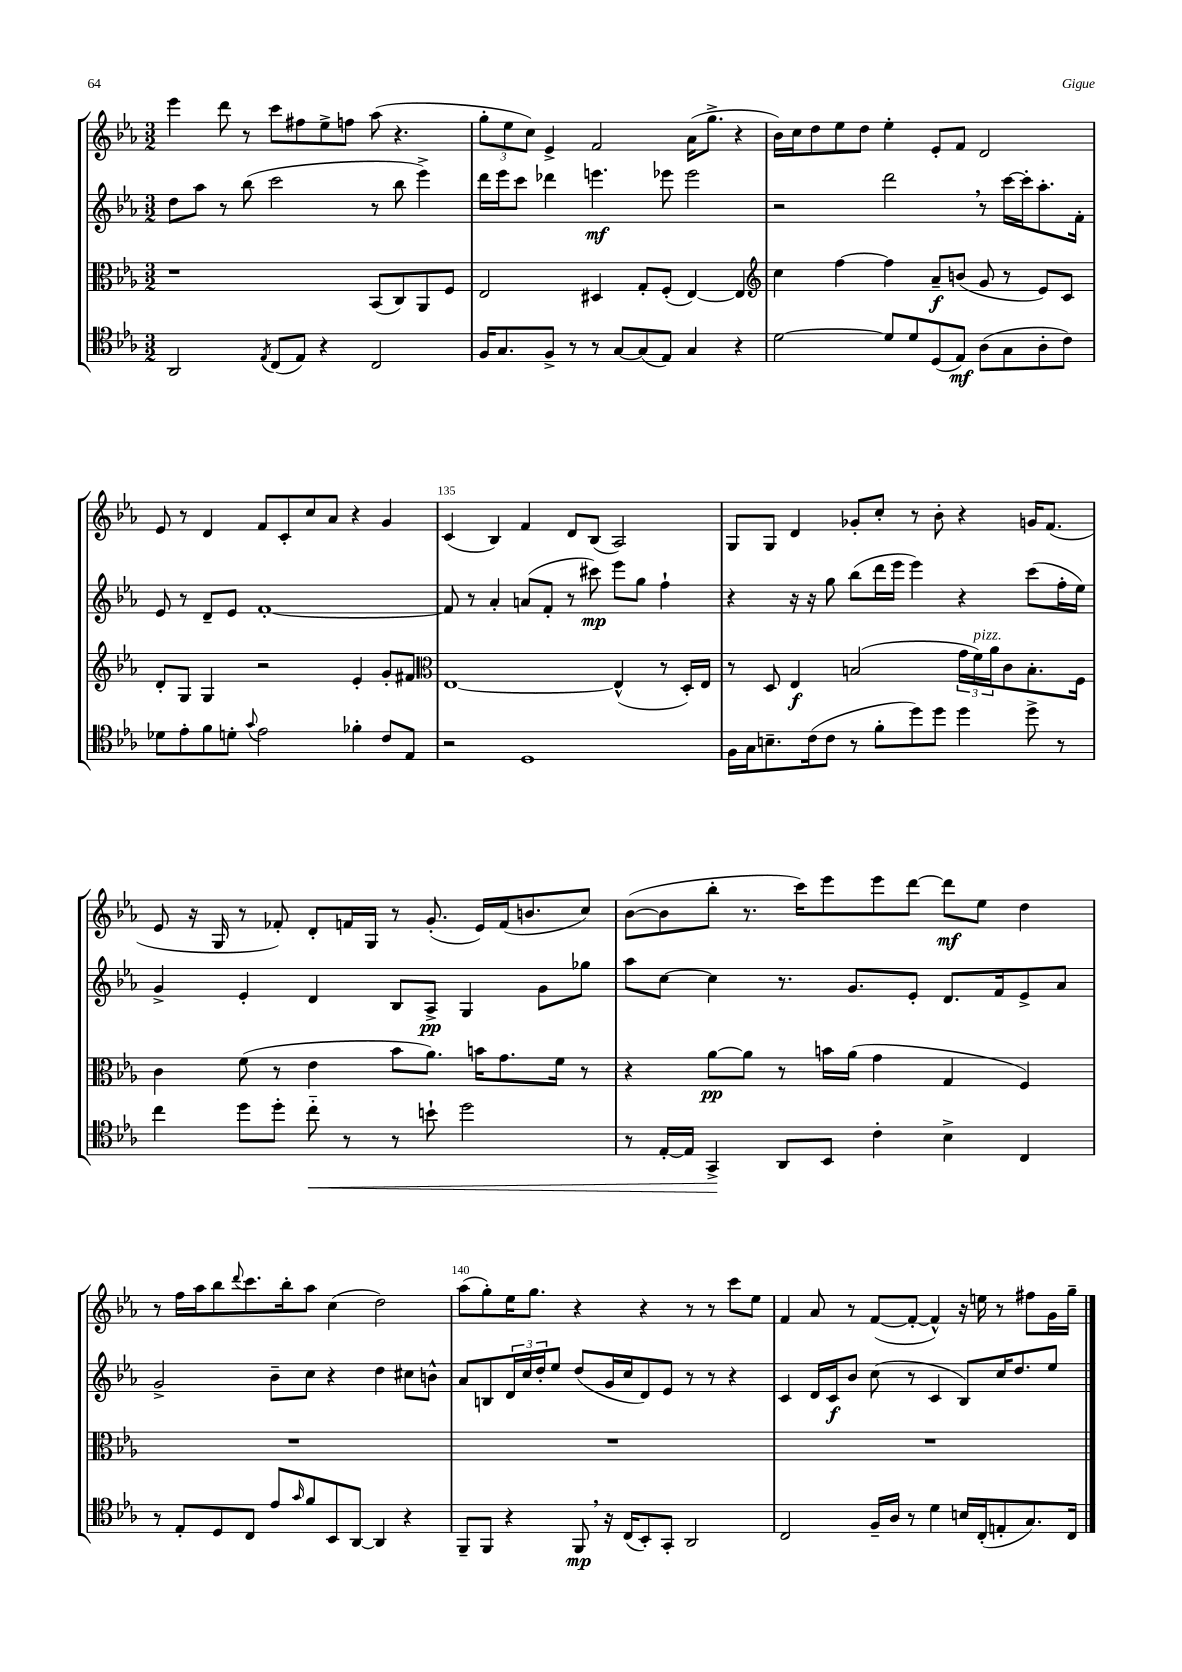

**kern	**dynam	**kern	**dynam	**kern	**dynam	**kern	**dynam
*part4	*part4	*part3	*part3	*part2	*part2	*part1	*part1
*staff4	*staff4	*staff3	*staff3	*staff2	*staff2	*staff1	*staff1
*clefC4	*	*clefC3	*	*clefG2	*	*clefG2	*
*k[b-e-a-]	*	*k[b-e-a-]	*	*k[b-e-a-]	*	*k[b-e-a-]	*
*M3/2	*	*M3/2	*	*M3/2	*	*M3/2	*
=131	=131	=131	=131	=131	=131	=131	=131
2AA-/	.	1r	.	8dd\L	.	4eee-\	.
.	.	.	.	8aa-\J	.	.	.
.	.	.	.	8r	.	8ddd\	.
.	.	.	.	(8bb-\	.	8r	.
8qE-/	.	.	.	.	.	.	.
(8C/L	.	.	.	2ccc\	.	8ccc\L	.
8E-/J)	.	.	.	.	.	8ff#X\	.
4r	.	.	.	.	.	8ee-^\	.
.	.	.	.	.	.	8ffn\J	.
2C/	.	(8BB-/L	.	8r	.	(8aa-\	.
.	.	8C/)	.	8bb-\	.	4.r	.
.	.	8AA-/	.	4eee-^\)	.	.	.
.	.	8F/J	.	.	.	.	.
=132	=132	=132	=132	=132	=132	=132	=132
16F/KL	.	2E-/	.	16ddd\LL	.	12gg'\L	.
8.G/	.	.	.	16eee-\J	.	.	.
.	.	.	.	.	.	12ee-\	.
.	.	.	.	8ccc\J	.	.	.
.	.	.	.	.	.	12cc\J)	.
8F^/J	.	.	.	4ddd-X\	.	4e-^/	.
8r	.	.	.	.	.	.	.
8r	.	4D#X/	.	4.eeen\	mf	2f/	.
[8G/L	.	.	.	.	.	.	.
(8G/]	.	8G'/L	.	.	.	.	.
8E-/J)	.	(8F'/J	.	8eee-X\	.	.	.
4G/	.	[4E-/)	.	2eee-\	.	(16a-\KL	.
.	.	.	.	.	.	8.gg^\J	.
4r	.	4E-/]	.	.	.	4r	.
=133	=133	=133	=133	=133	=133	=133	=133
*	*	*clefG2	*	*	*	*	*
[2d\	.	4cc\	.	2r	.	16b-\LL)	.
.	.	.	.	.	.	16cc\J	.
.	.	.	.	.	.	8dd\	.
.	.	[4ff\	.	.	.	8ee-\	.
.	.	.	.	.	.	8dd\J	.
8d/L]	.	4ff\]	.	2ddd,\	.	4ee-'\	.
8d/	.	.	.	.	.	.	.
(8D/	.	8a-~/L	f	.	.	8e-'/L	.
8E-/J)	mf	(8bn/J	.	.	.	8f/J	.
(8A-\L	.	8g/	.	8r	.	2d/	.
8G\	.	8r	.	[16ccc\LL	.	.	.
.	.	.	.	16ccc'\J]	.	.	.
8A-'\	.	8e-/L)	.	8.aa-'\	.	.	.
8c\J)	.	8c/J	.	.	.	.	.
.	.	.	.	16f'\Jk	.	.	.
!!LO:LB:g=z
=134	=134	=134	=134	=134	=134	=134	=134
8d-X\L	.	8d'/L	.	8e-/	.	8e-/	.
8e-'\	.	8G/J	.	8r	.	8r	.
8f\	.	4G/	.	8d~/L	.	4d/	.
8dn'\J	.	.	.	8e-/J	.	.	.
8qqg/	.	.	.	.	.	.	.
2e-\	.	2r	.	[1f'	.	8f/L	.
.	.	.	.	.	.	8c'/	.
.	.	.	.	.	.	8cc/	.
.	.	.	.	.	.	8a-/J	.
4f-X'\	.	4e-'/	.	.	.	4r	.
8c/L	.	8g'/L	.	.	.	4g/	.
8E-/J	.	8f#X/J	.	.	.	.	.
=135	=135	=135	=135	=135	=135	=135	=135
*	*	*clefC3	*	*	*	*	*
2r	.	[1E-	.	8f/]	.	(4c/	.
.	.	.	.	8r	.	.	.
.	.	.	.	4a-'/	.	4B-/)	.
1D	.	.	.	(8an/L	.	4f/	.
.	.	.	.	8f'/J	.	.	.
.	.	.	.	8r	.	8d/L	.
.	.	.	.	8ccc#X\)	mp	(8B-/J	.
.	.	(4E-^^/]	.	8eee-\L	.	2A-/)	.
.	.	.	.	8gg\J	.	.	.
.	.	8r	.	4ff`\	.	.	.
.	.	16D'/LL)	.	.	.	.	.
.	.	16E-/JJ	.	.	.	.	.
=136	=136	=136	=136	=136	=136	=136	=136
16F\LL	.	8r	.	4r	.	8G/L	.
16G\J	.	.	.	.	.	.	.
8.Bn~\	.	8D/	.	.	.	8G/J	.
.	.	4E-/	f	16r	.	4d/	.
(16c\k	.	.	.	16r	.	.	.
8c\J	.	.	.	8gg\	.	.	.
8r	.	(2Bn/	.	(8bb-\L	.	8g-X'/L	.
8f'\L	.	.	.	16ddd\L	.	8cc'/J	.
.	.	.	.	16eee-\JJ	.	.	.
8dd\)	.	.	.	4eee-\)	.	8r	.
8dd\J	.	.	.	.	.	8b-'\	.
4dd\	.	24g\LL	.	4r	.	4r	.
!	!	!LO:TX:a:i:t=pizz.	!	!	!	!	!
.	.	24f\)	.	.	.	.	.
.	.	24a-\J	.	.	.	.	.
.	.	8c\	.	.	.	.	.
8dd^\	.	8.B'\	.	(8ccc\L	.	16gn/KL	.
.	.	.	.	.	.	(8.f/J	.
8r	.	.	.	16ff'\L	.	.	.
.	.	16F\Jk	.	16ee-\JJ)	.	.	.
!!LO:LB:g=z
=137	=137	=137	=137	=137	=137	=137	=137
4cc\	.	4c\	.	4g^/	.	8e-/	.
.	.	.	.	.	.	16r	.
.	.	.	.	.	.	16G/	.
8dd\L	.	(8f\	.	4e-'/	.	8r	.
8dd'\J	.	8r	.	.	.	8f-X'/)	.
!	!LO:HP:b	!	!	!	!	!	!
8cc\	<	4e-\	.	4d/	.	8d'/L	.
8r	.	.	.	.	.	16fn/L	.
.	.	.	.	.	.	16G/JJ	.
8r	.	8b-\L	.	8B-/L	.	8r	.
8bn`\	.	8.a-\J)	.	8A-^/J	pp	(8.g'/	.
2dd\	.	.	.	4G/	.	.	.
.	.	16bn\KL	.	.	.	16e-/LL)	.
.	.	8.g\	.	.	.	(16f/J	.
.	.	.	.	.	.	8.bn/	.
.	.	.	.	8g\L	.	.	.
.	.	16f\Jk	.	.	.	.	.
.	.	8r	.	8gg-X\J	.	8cc/J)	.
=138	=138	=138	=138	=138	=138	=138	=138
8r	.	4r	.	8aa-\L	.	([8b-\L	.
[16E-'/LL	.	.	.	[8cc\J	.	8b-\]	.
16E-/JJ]	.	.	.	.	.	.	.
4GG^/	.	[8a-\L	pp	4cc\]	.	8bb-'\J	.
.	.	8a-\J]	.	.	.	8.r	.
8AA-/L	[	8r	.	8.r	.	.	.
.	.	.	.	.	.	16ccc\KL)	.
8BB-/J	.	16bn\LL	.	.	.	8eee-\	.
.	.	(16a-\JJ	.	8.g/L	.	.	.
4c'\	.	4g\	.	.	.	8eee-\	.
.	.	.	.	8e-'/J	.	[8ddd\J	.
4B-^\	.	4G/	.	8.d/L	.	8ddd\L]	mf
.	.	.	.	.	.	8ee-\J	.
.	.	.	.	16f/k	.	.	.
4C/	.	4F/)	.	8e-^/	.	4dd\	.
.	.	.	.	8a-/J	.	.	.
!!LO:LB:g=z
=139	=139	=139	=139	=139	=139	=139	=139
8r	.	1.r	.	2g^/	.	8r	.
8E-'/L	.	.	.	.	.	16ff\LL	.
.	.	.	.	.	.	16aa-\J	.
8D/	.	.	.	.	.	8bb-\	.
.	.	.	.	.	.	8qqddd/	.
8C/J	.	.	.	.	.	8.ccc\	.
8e-/L	.	.	.	8b-~\L	.	.	.
.	.	.	.	.	.	16bb-'\k	.
16qqg/	.	.	.	.	.	.	.
8f/	.	.	.	8cc\J	.	8aa-\J	.
8BB-/	.	.	.	4r	.	(4cc\	.
[8AA-/J	.	.	.	.	.	.	.
4AA-/]	.	.	.	4dd\	.	2dd\)	.
4r	.	.	.	8cc#X\L	.	.	.
.	.	.	.	8bn^^\J	.	.	.
=140	=140	=140	=140	=140	=140	=140	=140
8FF~/L	.	1.r	.	8a-/L	.	(8aa-\L	.
8FF/J	.	.	.	8Bn/	.	8gg'\)	.
4r	.	.	.	24d/L	.	16ee-\K	.
.	.	.	.	24cc/	.	.	.
.	.	.	.	.	.	8.gg\J	.
.	.	.	.	24dd'/J	.	.	.
.	.	.	.	8ee-/J	.	.	.
8FF,/	mp	.	.	(8dd/L	.	4r	.
16r	.	.	.	16g/L	.	.	.
(16C/KL	.	.	.	16cc/J	.	.	.
8BB-'/)	.	.	.	8d/)	.	4r	.
8GG'/J	.	.	.	8e-/J	.	.	.
2AA-/	.	.	.	8r	.	8r	.
.	.	.	.	8r	.	8r	.
.	.	.	.	4r	.	8ccc\L	.
.	.	.	.	.	.	8ee-\J	.
=141	=141	=141	=141	=141	=141	=141	=141
2C/	.	1.r	.	4c/	.	4f/	.
.	.	.	.	16d/LL	.	8a-/	.
.	.	.	.	16c/J	f	.	.
.	.	.	.	8b-/J	.	8r	.
16F~/LL	.	.	.	(8cc\	.	([8f/L	.
16A-/JJ	.	.	.	.	.	.	.
8r	.	.	.	8r	.	8f'/J_	.
4d\	.	.	.	4c/	.	4f^^/])	.
16Bn/LL	.	.	.	8B-/L)	.	16r	.
(16C'/J	.	.	.	.	.	16een\	.
8En'/	.	.	.	16cc/K	.	8r	.
.	.	.	.	8.dd/	.	.	.
8.G/)	.	.	.	.	.	8ff#X\L	.
.	.	.	.	8ee-/J	.	16g\L	.
16C/Jk	.	.	.	.	.	16gg~\JJ	.
==	==	==	==	==	==	==	==
*-	*-	*-	*-	*-	*-	*-	*-
